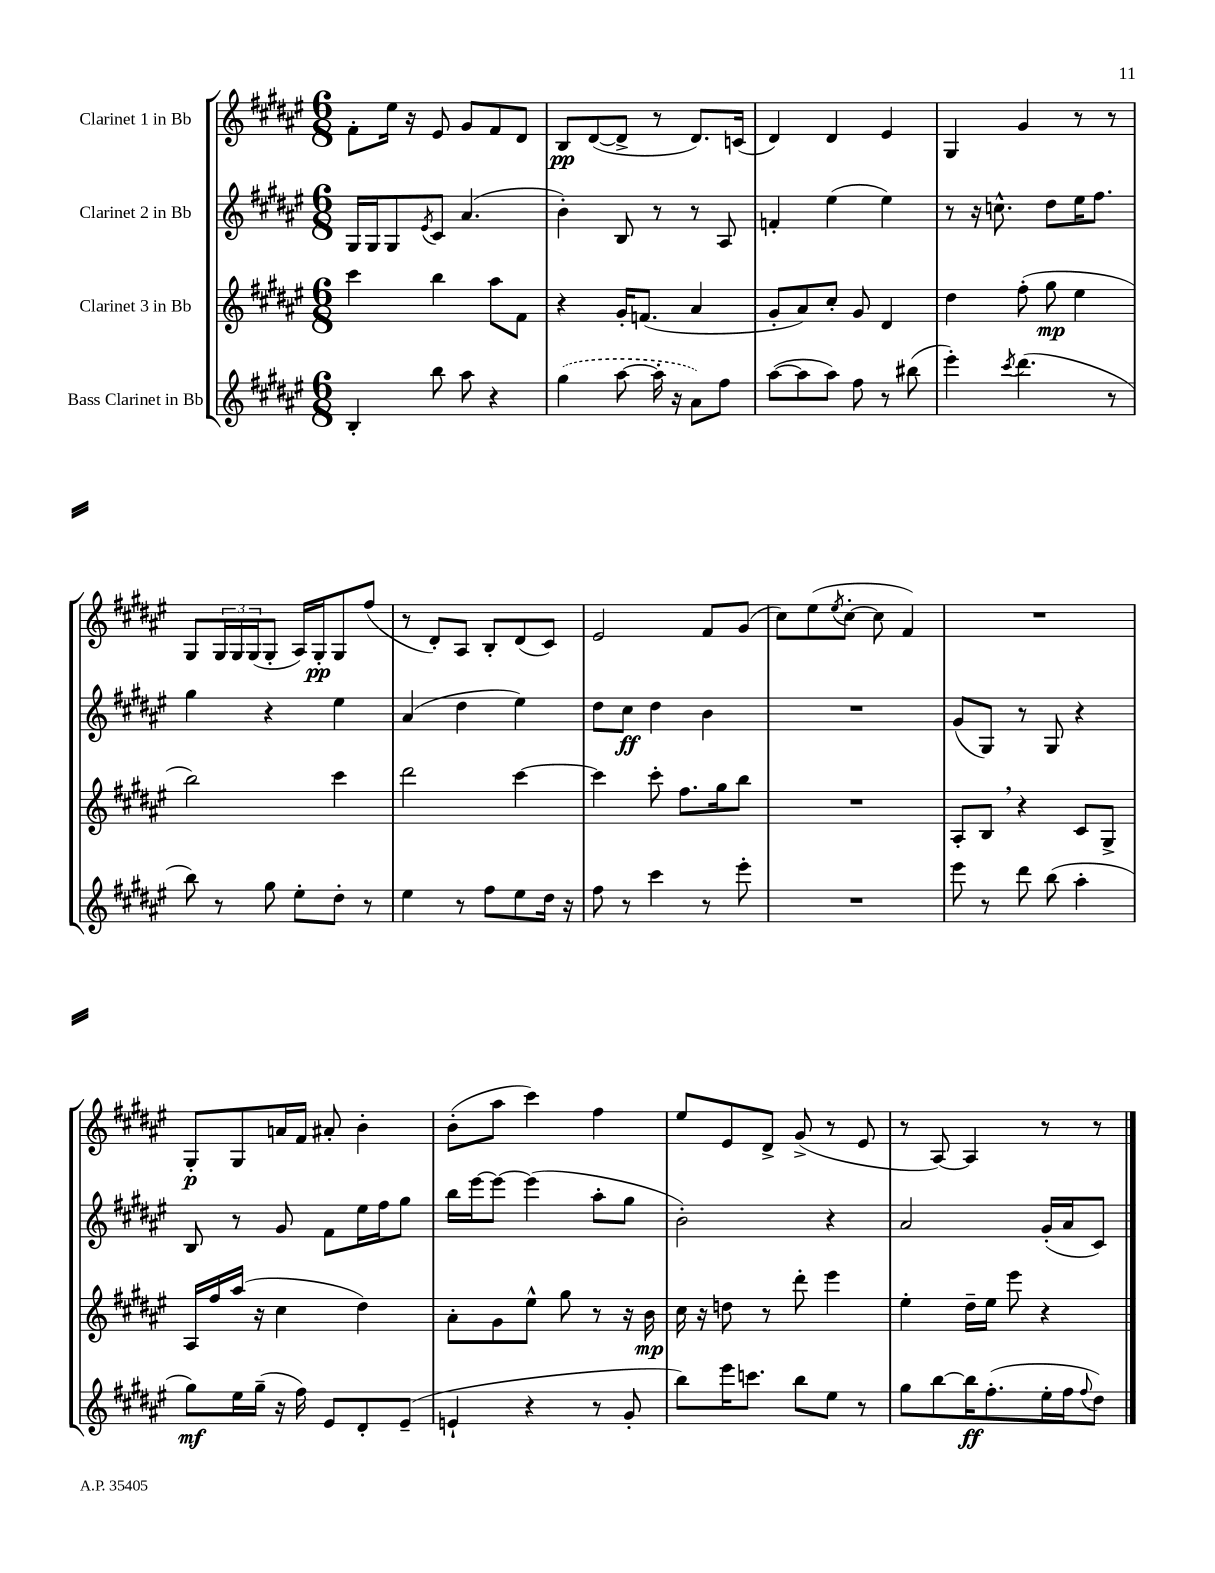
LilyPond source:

<<
\new StaffGroup <<
\new Staff = "s0" \with { instrumentName = "Clarinet 1 in Bb" } {
    \clef treble \key fis \major \numericTimeSignature \time 6/8
    fis'8-. eis''16 r16 eis'8 gis'8 fis'8 dis'8 |
    b8\pp dis'8~( dis'8-> r8 dis'8.) c'16( |
    dis'4) dis'4 eis'4 |
    gis4 gis'4 r8 r8 |
    gis8 \tuplet 3/2 { gis16 gis16 gis16( } gis8-. ais16) gis16-.\pp gis8 fis''8( |
    r8 dis'8-.) ais8 b8-. dis'8( cis'8) |
    eis'2 fis'8 gis'8( |
    cis''8) eis''8( \acciaccatura { eis''8 } cis''8~-. cis''8 fis'4) |
    R2. |
    gis8-.\p gis8 a'16 fis'16 ais'8-. b'4-. |
    b'8-.( ais''8 cis'''4) fis''4 |
    eis''8 eis'8 dis'8-> gis'8->( r8 eis'8 |
    r8 ais8~) ais4 r8 r8 \bar "|." |
}
\new Staff = "s1" \with { instrumentName = "Clarinet 2 in Bb" } {
    \clef treble \key fis \major \numericTimeSignature \time 6/8
    gis16 gis16 gis8 \acciaccatura { eis'8 } cis'8 ais'4.( |
    b'4-.) b8 r8 r8 ais8 |
    f'4-. eis''4( eis''4) |
    r8 r16 c''8.-^ dis''8 eis''16 fis''8. |
    gis''4 r4 eis''4 |
    ais'4( dis''4 eis''4) |
    dis''8 cis''8\ff dis''4 b'4 |
    R2. |
    gis'8( gis8) r8 gis8 r4 |
    b8 r8 gis'8 fis'8 eis''16 fis''16 gis''8 |
    b''16 eis'''16~ eis'''8~ eis'''4( ais''8-. gis''8 |
    b'2-.) r4 |
    ais'2 gis'16-.( ais'16 cis'8) \bar "|." |
}
\new Staff = "s2" \with { instrumentName = "Clarinet 3 in Bb" } {
    \clef treble \key fis \major \numericTimeSignature \time 6/8
    cis'''4 b''4 ais''8 fis'8 |
    r4 gis'16-. f'8.( ais'4 |
    gis'8-. ais'8) cis''8-. gis'8 dis'4 |
    dis''4 fis''8-.( gis''8\mp eis''4 |
    b''2) cis'''4 |
    dis'''2 cis'''4~ |
    cis'''4 cis'''8-. fis''8. gis''16 b''8 |
    R2. |
    ais8-. b8 \breathe r4 cis'8 gis8-> |
    ais16 fis''16 ais''16( r16 cis''4 dis''4) |
    ais'8-. gis'8 eis''8-^ gis''8 r8 r16 b'16\mp |
    cis''16 r16 d''8 r8 dis'''8-. eis'''4 |
    eis''4-. dis''16-- eis''16 eis'''8 r4 \bar "|." |
}
\new Staff = "s3" \with { instrumentName = "Bass Clarinet in Bb" } {
    \clef treble \key fis \major \numericTimeSignature \time 6/8
    b4-. b''8 ais''8 r4 |
    \once \slurDashed gis''4( ais''8~ ais''16-. r16 ais'8) fis''8 |
    ais''8~( ais''8 ais''8) fis''8 r8 bis''8( |
    eis'''4-.) \acciaccatura { cis'''8 } dis'''4.( r8 |
    b''8) r8 gis''8 eis''8-. dis''8-. r8 |
    eis''4 r8 fis''8 eis''8 dis''16 r16 |
    fis''8 r8 cis'''4 r8 eis'''8-. |
    R2. |
    eis'''8 r8 dis'''8 b''8( ais''4-. |
    gis''8\mf) eis''16 gis''16--( r16 fis''16) eis'8 dis'8-. eis'8--( |
    e'4-! r4 r8 gis'8-. |
    b''8) eis'''16 c'''8. b''8 eis''8 r8 |
    gis''8 b''8~ b''16\ff fis''8.-.( eis''16-. fis''16 \appoggiatura { fis''8 } dis''8) \bar "|." |
}
>>
>>
\layout { \context { \Score \remove "Bar_number_engraver" } }
